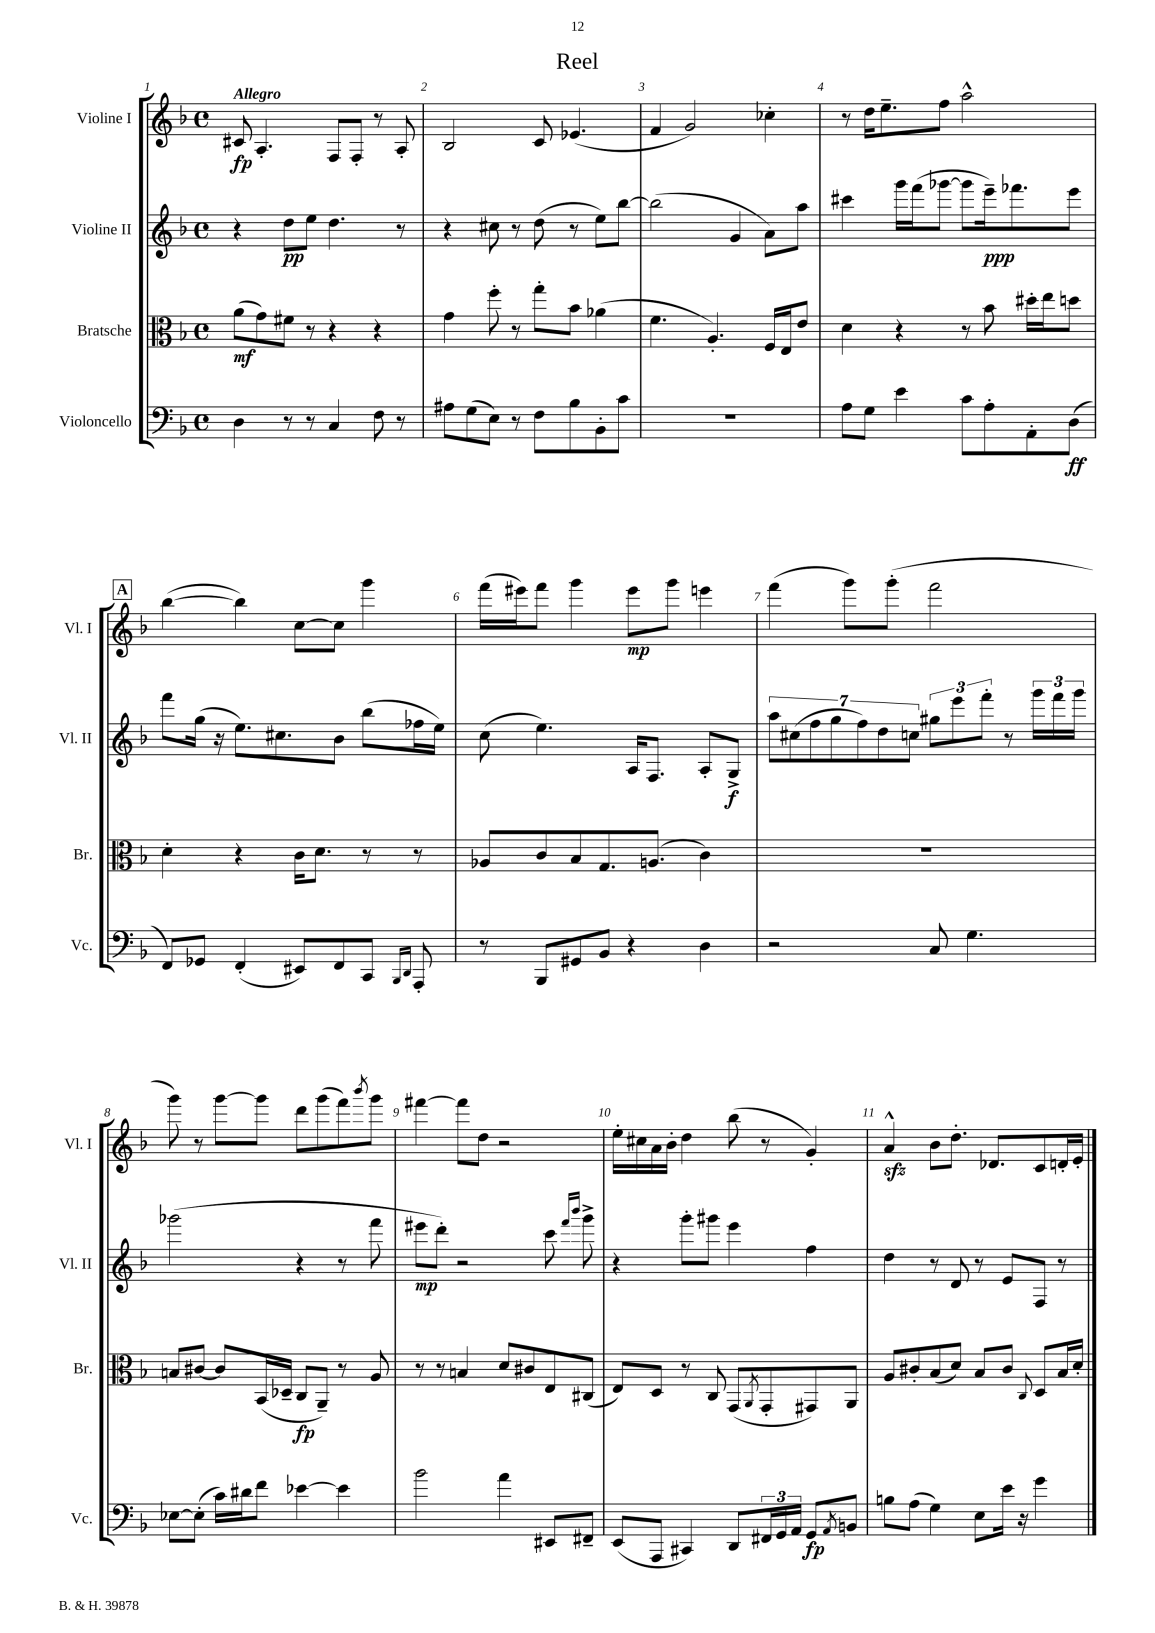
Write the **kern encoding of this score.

**kern	**kern	**kern	**kern
*staff4	*staff3	*staff2	*staff1
*clefF4	*clefC3	*clefG2	*clefG2
*k[b-]	*k[b-]	*k[b-]	*k[b-]
*M4/4	*M4/4	*M4/4	*M4/4
*met(c)	*met(c)	*met(c)	*met(c)
4D	(8a	4r	8c#
.	8g)	.	4.A'
8r	8f#	8dd	.
8r	8r	8ee	.
4C	4r	4.dd	8F
.	.	.	8F'
8F	4r	.	8r
8r	.	8r	8A'
=	=	=	=
8A#	4g	4r	2B-
(8G	.	.	.
8E)	8ff'	8cc#	.
8r	8r	8r	.
8F	8gg'	(8dd	8c
8B-	8b-	8r	(4.e-
8BB-'	(4a-	8ee)	.
8c	.	[8bb-	.
=	=	=	=
1r	4.f	(2bb-]	4f
.	.	.	2g)
.	4.A')	.	.
.	.	4g	.
.	16F	8a)	4cc-'
.	16E	.	.
.	8e	8aa	.
=	=	=	=
8A	4d	4ccc#	8r
8G	.	.	16dd
.	.	.	8.ee~
4e	4r	16ggg	.
.	.	(16fff	.
.	.	[8ggg-	8ff
8c	8r	8ggg-]	2aa^^
8A'	8b-	16eee~)	.
.	.	8.fff-	.
8AA'	16dd#'	.	.
.	16ee	.	.
(8D	8dd	8eee	.
=	=	=	=
8FF)	4d'	8fff	([4bb-
8GG-	.	(16gg	.
.	.	16r	.
(4FF'	4r	8.ee)	4bb-])
.	.	8.cc#	.
8EE#)	16c	.	[8cc
.	8.d	.	.
8FF	.	8b-	8cc]
8CC	8r	(8bb-	4ggg
16qqBBB-	.	.	.
16qqDD	.	.	.
8AAA'	8r	16ff-	.
.	.	16ee)	.
=	=	=	=
8r	8A-	(8cc	(16fff
.	.	.	16eee#)
8BBB-	8c	4.ee)	8fff
8GG#	8B-	.	4ggg
8BB-	8.G	.	.
4r	.	16A	8eee#
.	(8.A	8.F	.
.	.	.	8ggg
4D	4c)	8A'	4eee
.	.	8G^	.
=	=	=	=
2r	1r	14aa	(4fff
.	.	(14cc#	.
.	.	14ff	.
.	.	14gg	.
.	.	.	8ggg)
.	.	14ff)	.
.	.	14dd	.
.	.	.	(8ggg'
.	.	14cc	.
8C	.	12gg#	2fff
.	.	12eee	.
4.G	.	.	.
.	.	12fff'	.
.	.	8r	.
.	.	24ggg	.
.	.	24fff	.
.	.	24ggg	.
=	=	=	=
[8E-	8B	(2ggg-	8ggg)
(8E-']	[8c#	.	8r
16c)	8c#]	.	[8ggg
16d#	.	.	.
8f	(16BB-	.	8ggg]
.	16D-~	.	.
[4e-	8C	4r	8ddd
.	8AA~)	.	(8ggg
4e-]	8r	8r	8fff)
.	.	.	8qbbb-
.	8A	8fff	8ggg
=	=	=	=
2b-	8r	8eee#	[4fff#
.	8r	8ddd')	.
.	4B	2r	8fff#]
.	.	.	8dd
4a	8d	.	2r
.	8c#	.	.
8EE#	8E	8ccc	.
.	.	16qqfff	.
.	.	16qqbbb-	.
8FF#~	(8C#	8ggg^	.
=	=	=	=
(8EE	8E)	4r	16ee'
.	.	.	16cc#
8AAA	8D	.	16a
.	.	.	16b-'
4CC#)	8r	8ggg'	4dd
.	8C	8ggg#	.
8DD	(8GG	4eee	(8bb-
.	8qAA	.	.
24FF#	8GG'	.	8r
24GG	.	.	.
24AA	.	.	.
8GG	8GG#)	4ff	4g')
8qAA	.	.	.
8BB	8AA	.	.
=	=	=	=
8B	8A	4dd	4a^^
(8A	8c#'	.	.
4G)	(8B-	8r	8b-
.	8d)	8d	8.dd'
8E	8B-	8r	.
.	.	.	8.d-
16e	8c#	8e	.
16r	.	.	.
.	8qqC	.	.
4g	8D	8F	8c
.	16B-	8r	16d'
.	16d'	.	16e'
==	==	==	==
*-	*-	*-	*-
